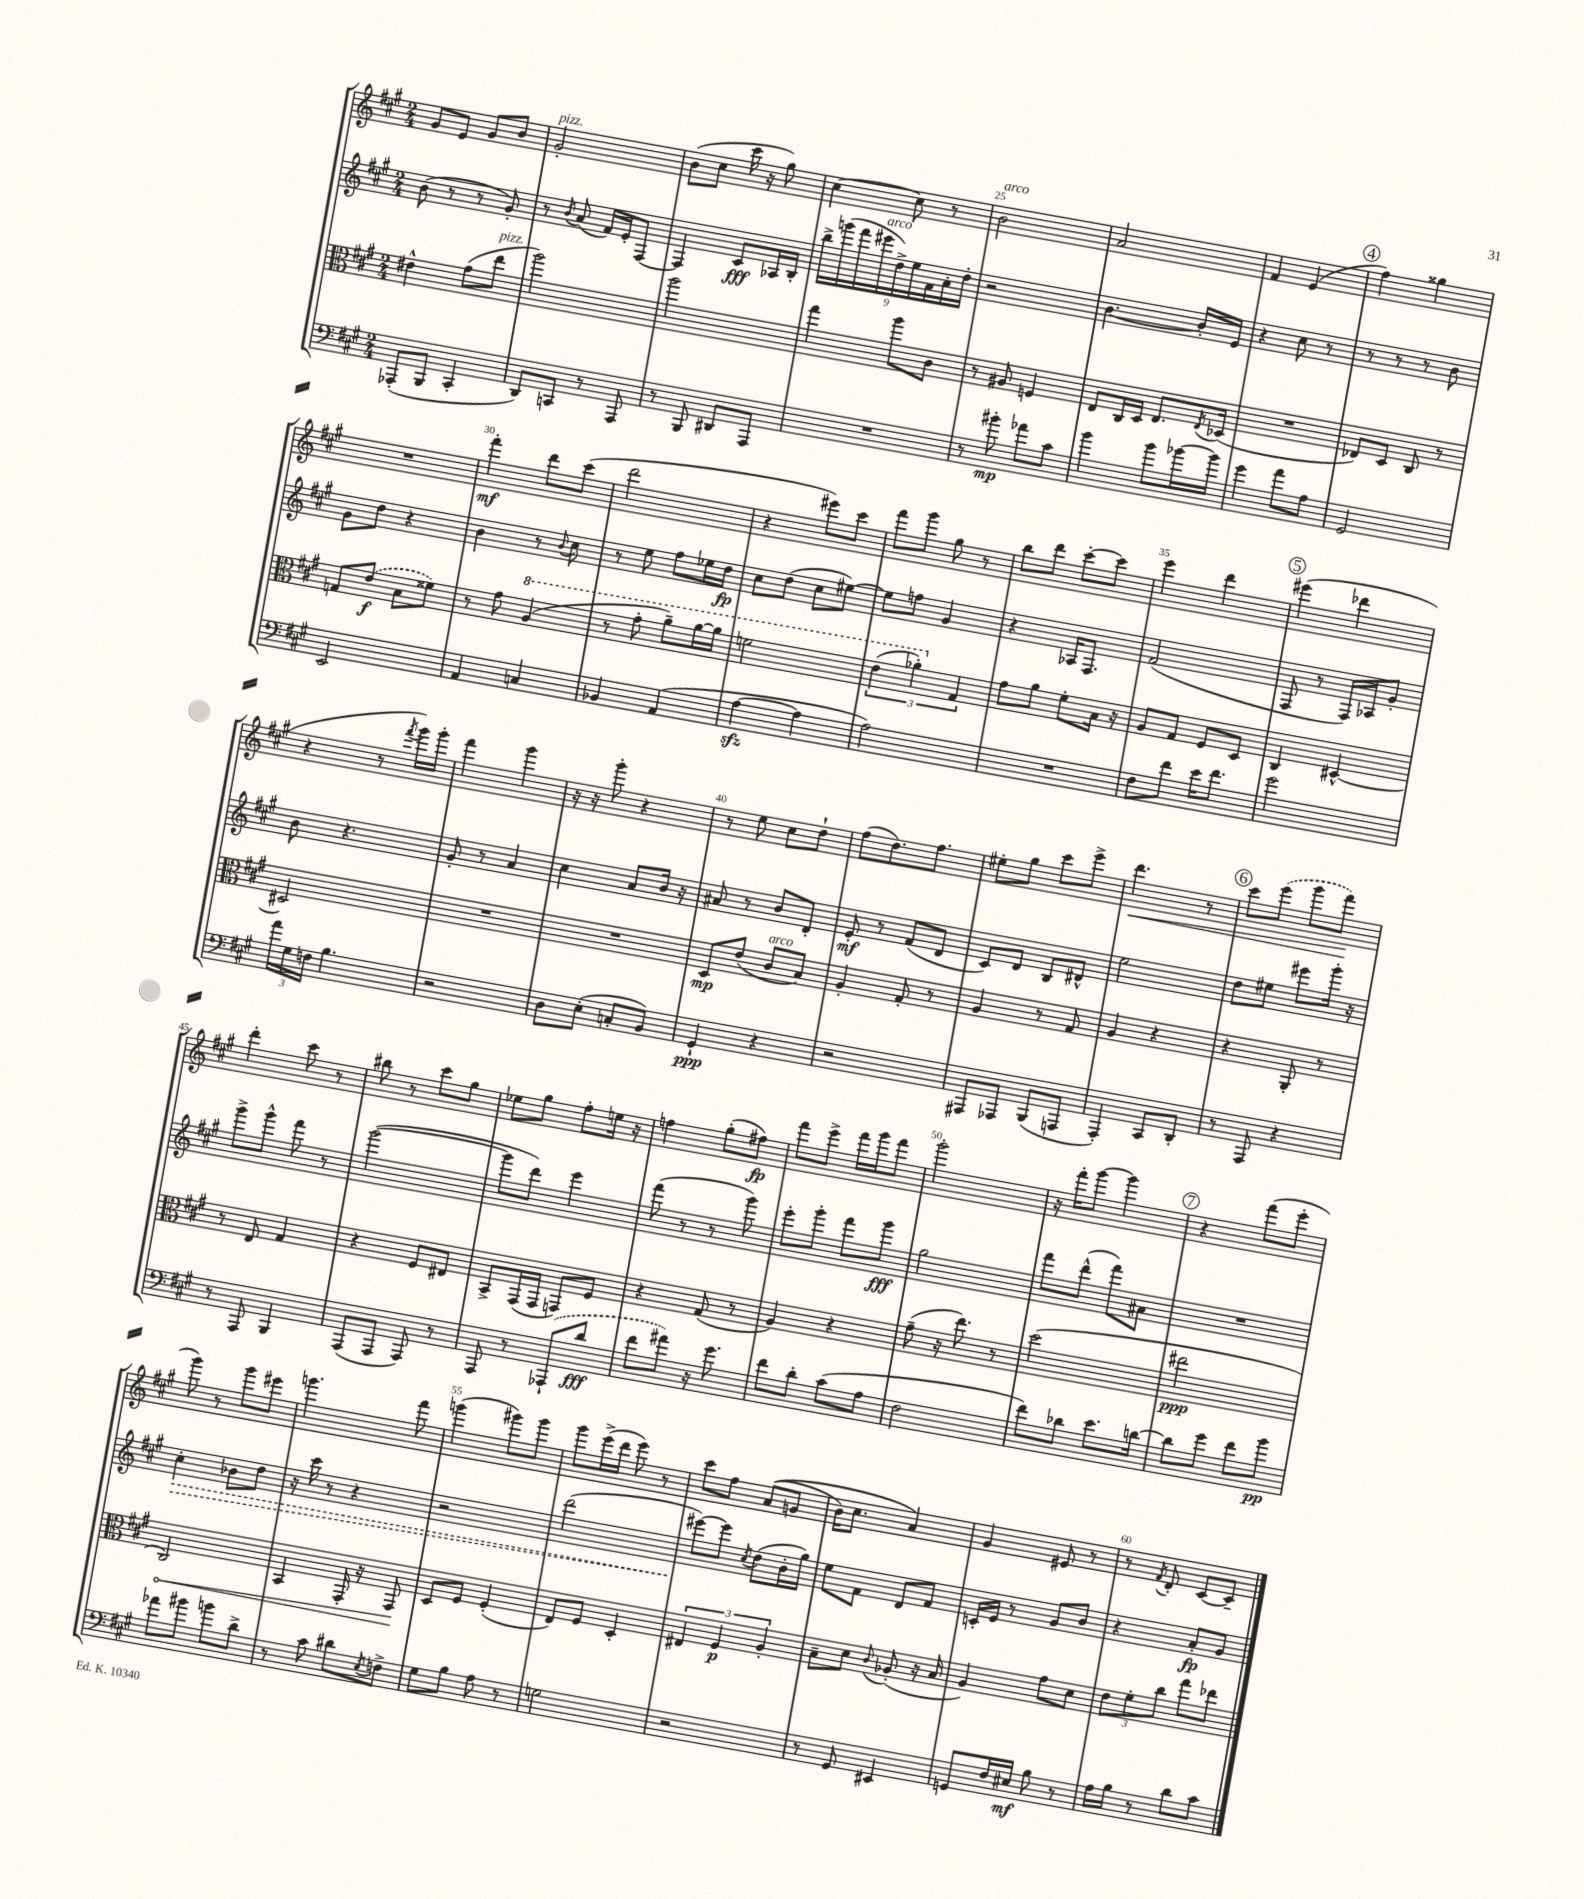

**kern	**kern	**kern	**kern
*staff4	*staff3	*staff2	*staff1
*clefF4	*clefC3	*clefG2	*clefG2
*k[f#c#g#]	*k[f#c#g#]	*k[f#c#g#]	*k[f#c#g#]
*M2/4	*M2/4	*M2/4	*M2/4
(8AAA-'	4e#^^	(8b	8g#
8BBB	.	8r	8e
4CC#'	(8g#	8r	8g#
.	8ee	8g#')	8b
=	=	=	=
8DD)	2aa)	8r	2g#'
.	.	8qb	.
8CC	.	(8a	.
8r	.	16f#)	.
.	.	16e'	.
8AAA	.	[8F#	.
=	=	=	=
8r	2aa	4F#]	(8b
8BBB	.	.	8cc#
8DD#	.	8c#	16ccc#
.	.	.	16r
8AAA	.	16A-	8gg#)
.	.	16B'	.
=	=	=	=
2r	4gg#	18bb^	[4cc#
.	.	(18ggg	.
.	.	18fff#	.
.	.	18eee#	.
.	.	18dd^)	.
.	8aa	.	8cc#]
.	.	18ee	.
.	.	18f#	.
.	8c#	.	8r
.	.	18a'	.
.	.	18dd'	.
=	=	=	=
8r	8r	2r	2b
8b#'	8A#	.	.
8a-	4F	.	.
8c#	.	.	.
=	=	=	=
4b	8E	[4.b	2a
.	16C#	.	.
.	16D	.	.
8b	8.E	.	.
[16b-	.	16b']	.
.	8qE	.	.
16b-]	(16D-	16e	.
=	=	=	=
4g#	2r	4r	4f#
8a	.	8cc#	(4e
8A	.	8r	.
=	=	=	=
2GG#	8E-)	8r	4ff#)
.	8D	8r	.
.	8C#	8r	4gg##
.	8r	8b	.
=	=	=	=
2EE	8G	8g#	2r
.	(8e	8dd	.
.	8B	4r	.
.	8f##)	.	.
=	=	=	=
4AA	8r	4b	4fff#'
.	8g#	.	.
4C	(4a	8r	8ddd
.	.	8qqb	.
.	.	8cc#	(8ccc#
=	=	=	=
4BB-	8r	8r	2ddd
.	8gg#'	8ee	.
(4AA	8aa~)	8ff#	.
.	[16aa	16ee-	.
.	16aa]	16dd	.
=	=	=	=
[4A	2ff	8cc#	4r
.	.	(8dd	.
4A]	.	8cc#	8eee#)
.	.	[8ee#)	8ccc#
=	=	=	=
2A)	(6ee	8ee#]	8fff#
.	.	8ff	8ggg#
.	6aa-')	.	.
.	.	4g#	8gg#
.	6G#	.	.
.	.	.	8r
=	=	=	=
2r	8g#	4r	8bb
.	8a	.	8ddd
.	8f#'	16A-	[8ccc#'
.	.	8.F#	.
.	16B	.	8ccc#]
.	16r	.	.
=	=	=	=
8F#	8A	(2f#	4eee
8f#	8G#	.	.
16e	8F#	.	4ddd
8.f#	.	.	.
.	8D	.	.
=	=	=	=
2g#	4C#	8F#	(4eee#
.	.	8r	.
.	[4D#^^	16F#)	4ddd-
.	.	16A-	.
.	.	8g#'	.
=	=	=	=
24a	2D#]	8b	4r
24G#	.	.	.
24F	.	.	.
4.B	.	4.r	.
.	.	.	8r
.	.	.	8qfff#
.	.	.	16ggg#)
.	.	.	16ggg#'
=	=	=	=
2r	2r	8g#'	4fff#
.	.	8r	.
.	.	4a	4ggg#
=	=	=	=
8D	2r	4cc#	16r
.	.	.	16r
(8E'	.	.	8ggg#'
8C'	.	8a	4r
8BB)	.	16b	.
.	.	16r	.
=	=	=	=
4GG#`	8D	8a#	8r
.	(8e	8r	8ee
4r	8c#	8b	8cc#
.	8B)	8d'	8dd`
=	=	=	=
2r	4A'	8e'	(8ff#
.	.	8r	8.dd)
.	8G#'	(8f#	.
.	.	.	8.ff#
.	8r	8d	.
=	=	=	=
8AAA#	4A	8c#)	8ee#'
8AAA-	.	8d	8gg#
(8BBB	8r	8B	8ccc#
8AAA	8G#	8d#^^	8eee^
=	=	=	=
4AAA')	4A	2ee	4.ddd
8CC#	4r	.	.
8DD'	.	.	8r
=	=	=	=
8r	4r	8dd	8ccc#
8AAA	.	8ee#	(8eee
4r	8AA'	8eee#	8ggg#
.	8r	16ggg#'	8fff#)
.	.	16r	.
=	=	=	=
8r	8r	8ggg#^	4ddd'
8AAA	8E	8ggg#^^	.
4BBB	4G#	8fff#	8ccc#
.	.	8r	8r
=	=	=	=
(8AAA	4r	([2ggg#	8bb#
8AAA	.	.	8r
8AAA)	8F#	.	8ccc#
8r	8E#	.	8gg#
=	=	=	=
8AAA	8BB^	8ggg#]	8ee-
8r	(16GG#	8ddd)	8gg#
.	16GG#	.	.
(8AAA-`	8GG)	4eee	8ff#'
8d	8F#	.	16ee
.	.	.	16r
=	=	=	=
8f#	4r	(8fff#	4ff
8a#)	.	8r	.
16r	(8G#	8r	(8gg#'
8.g#	.	.	.
.	8r	8ggg#)	8ff#)
=	=	=	=
8f#	4A)	8eee'	8fff#
8d'	.	8ggg#'	8eee^
(8c#	4r	8fff#	16fff#
.	.	.	16ggg#
8A	.	8ggg#	8fff#
=	=	=	=
2F#	(8g#~	2gg#	2ggg#'
.	16r	.	.
.	8.ee)	.	.
.	8r	.	.
=	=	=	=
8f#)	(2dd	8fff#	16r
.	.	.	16fff#'
8d-	.	(8ddd^^	[8ggg#
8.e	.	8fff#)	4ggg#]
.	.	8a#	.
[16d	.	.	.
=	=	=	=
8d]	2ee#	2r	4r
8g#	.	.	.
8f#	.	.	(8fff#
8b	.	.	8eee'
=	=	=	=
8a-	2C#)	4cc#'	8ggg#)
8b#	.	.	8r
8b	.	8b-	8ggg#
8d^	.	8dd	8eee#
=	=	=	=
8r	4BB	16r	4.ggg
.	.	16ccc#	.
8c#	.	8r	.
8d#	16GG#'	4r	.
.	16r	.	.
8qE	.	.	.
8F^	8GG#	.	8fff#
=	=	=	=
8G#	8D	2r	(4ggg
8B	8F#	.	.
8A	(4F#'	.	8ggg#)
8r	.	.	8ggg#
=	=	=	=
2G	8E)	(2ddd	8ggg#
.	8F#	.	(16eee^
.	.	.	16ddd
.	4D'	.	8eee)
.	.	.	8r
=	=	=	=
2r	6E#	[8eee#)	8ccc#
.	.	8eee#]	8ff#
.	6F#	.	.
.	.	8qcc#	.
.	.	(8dd	&((8a
.	6A'	.	.
.	.	16b'	8g
.	.	16gg#)	.
=	=	=	=
8r	8B~	8ee	16b)
.	.	.	8.cc#
8GG#	8d	8f#	.
.	8qqc#	.	.
4EE#	(8A-'	8d	4a&)
.	16r	8f#	.
.	16B	.	.
=	=	=	=
8GG	4A)	16c'	4g#
.	.	16e	.
16F#	.	8r	.
16E#	.	.	.
8B	8g#	8g#	8e#
8r	8d	8b	8r
=	=	=	=
16A	12e	4r	8r
16B	.	.	.
.	12f#'	.	.
.	.	.	8qf#
8r	.	.	8d'
.	12cc#	.	.
8d	8gg#	8a'	[8c#
8c#	8ee-	8g#	8c#~]
==	==	==	==
*-	*-	*-	*-
